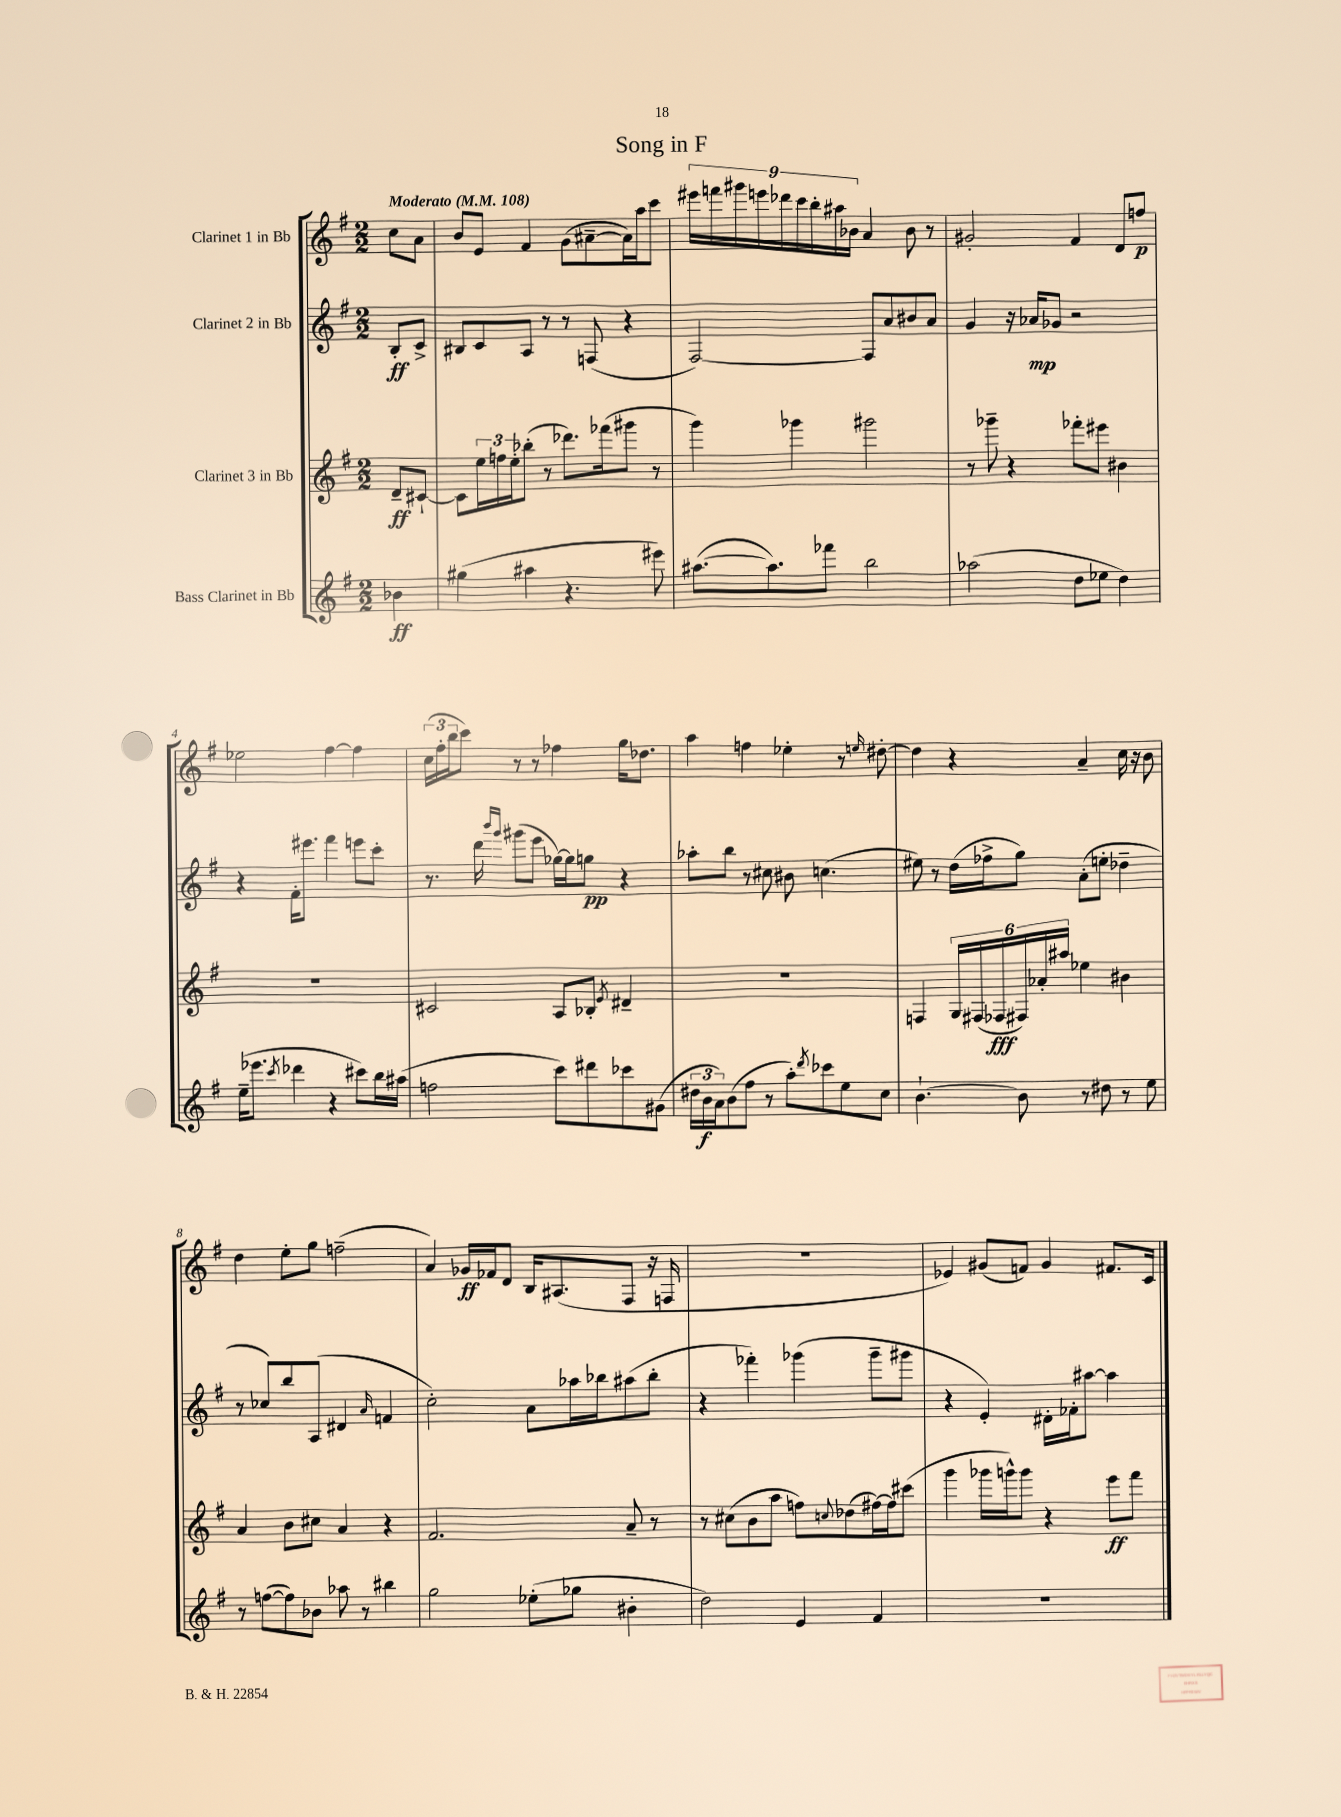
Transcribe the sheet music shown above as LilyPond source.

\header { title = "Song in F" }
<<
\new StaffGroup <<
\new Staff = "s0" \with { instrumentName = "Clarinet 1 in Bb" } {
    \clef treble \key g \major \numericTimeSignature \time 2/2 \partial 4 \tempo "Moderato" 4 = 108
    c''8 a'8 |
    b'8 e'8 fis'4 g'8( ais'8~-- ais'16) a''16 c'''8 |
    \tuplet 9/8 { eis'''16 f'''16 gis'''16 e'''16 des'''16 c'''16 b''16-. ais''16 bes'16 } a'4 bes'8 r8 |
    gis'2-. fis'4 d'8 f''8\p |
    ees''2 fis''4~ fis''4 |
    \tuplet 3/2 { c''16( fis''16-. b''16 } c'''8) r8 r8 fes''4 g''16 des''8. |
    a''4 f''4 ees''4-. r8 \grace { e''16 } dis''8~-. |
    dis''4 r4 a'4-- c''16 r16 b'8 |
    d''4 e''8-. g''8 f''2--( |
    a'4) ges'16\ff fes'16 d'8 b16 ais8.( fis8 r16 f16 |
    R1 |
    ees'4) gis'8( f'8) gis'4 fis'8. c'16 \bar "|." |
}
\new Staff = "s1" \with { instrumentName = "Clarinet 2 in Bb" } {
    \clef treble \key g \major \numericTimeSignature \time 2/2 \partial 4
    b8-.\ff c'8-> |
    bis8 c'8 a8 r8 r8 f8( r4 |
    fis2~) fis8 a'8 bis'8 a'8 |
    g'4 r16 aes'16\mp ges'8 r2 |
    r4 fis'16-. eis'''8. fis'''4 e'''8 c'''8-. |
    r8. d'''16 \grace { b'''16 g'''16 } gis'''8( e'''8 ges''16~) ges''16 g''8\pp r4 |
    aes''8-. b''8 r8 cis''8 bis'8 c''4.( |
    eis''8) r8 d''16( fes''16-> g''8) a'8-.( e''8-. des''4-- |
    r8 ces''8) b''8 a8( dis'4 \grace { a'16 } f'4 |
    c''2-.) a'8 aes''16 bes''16 ais''8( bes''8-. |
    r4 fes'''4-.) ges'''4( ges'''8-- gis'''8 |
    r4 e'4-.) dis'16-. fes'16-. ais''8~ ais''4 \bar "|." |
}
\new Staff = "s2" \with { instrumentName = "Clarinet 3 in Bb" } {
    \clef treble \key g \major \numericTimeSignature \time 2/2 \partial 4
    d'8--\ff cis'8~-! |
    cis'8 \tuplet 3/2 { e''16 f''16 e''16-. } bes''8-.( r8 des'''8.) fes'''16( gis'''8 r8 |
    g'''4) ges'''4 gis'''2 |
    r8 ges'''8-- r4 fes'''8-. eis'''8 bis'4 |
    R1 |
    cis'2 a8 bes8-. \acciaccatura { e'8 } dis'4-- |
    R1 |
    f4 \tuplet 6/4 { g16 fis16( fes16\fff fis16) aes'16-. ais''16 } ees''4 bis'4 |
    a'4 b'8 cis''8 a'4 r4 |
    fis'2. a'8-- r8 |
    r8 cis''8( b'8 a''8 f''8) \appoggiatura { c''8 } des''8( fis''16~) fis''16 cis'''8( |
    g'''4 ges'''16 g'''16-^) g'''8 r4 e'''8\ff fis'''8 \bar "|." |
}
\new Staff = "s3" \with { instrumentName = "Bass Clarinet in Bb" } {
    \clef treble \key g \major \numericTimeSignature \time 2/2 \partial 4
    bes'4\ff |
    gis''4( ais''4 r4. eis'''8) |
    ais''8.~( ais''8.) fes'''8 b''2 |
    aes''2( d''8 ees''8 d''4) |
    e''16--( ees'''8. \acciaccatura { c'''8 } des'''4 r4 cis'''8) b''16 ais''16( |
    f''2 c'''8) dis'''8 ces'''8 gis'8( |
    \tuplet 3/2 { dis''16 b'16\f a'16) } b'8( fis''8 r8 a''8-.) \acciaccatura { d'''8 } ces'''8 e''8 c''8 |
    b'4.~-! b'8 r8 dis''8 r8 e''8 |
    r8 f''8~( f''8) bes'8 aes''8 r8 bis''4 |
    g''2 ees''8-.( ges''8 bis'4-. |
    d''2) e'4 fis'4 |
    R1 \bar "|." |
}
>>
>>
